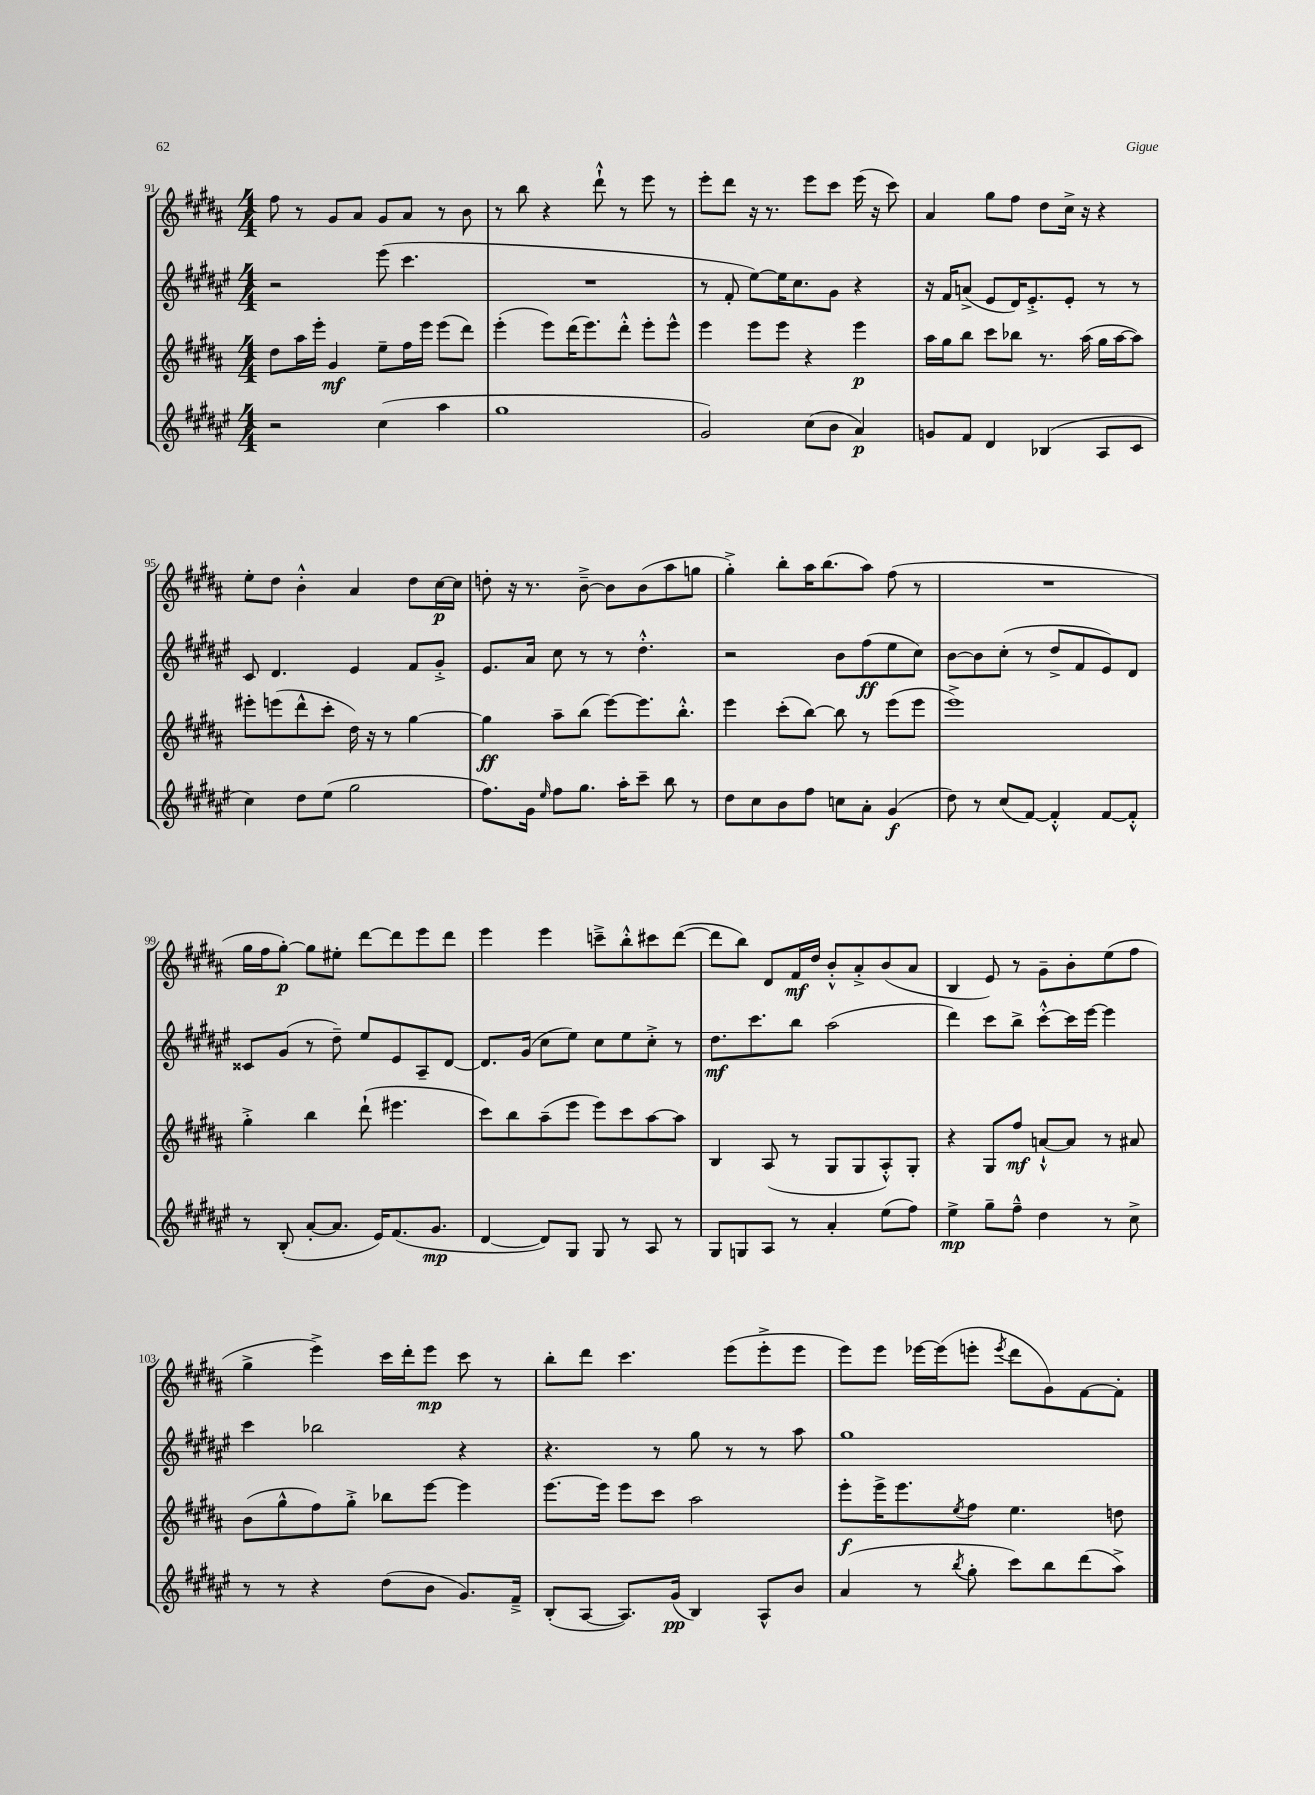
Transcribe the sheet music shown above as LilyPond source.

<<
\new StaffGroup <<
\new Staff = "s0" {
    \clef treble \key b \major \numericTimeSignature \time 4/4
    fis''8 r8 gis'8 ais'8 gis'8 ais'8 r8 b'8 |
    r8 b''8 r4 dis'''8-!-^ r8 e'''8 r8 |
    e'''8-. dis'''8 r16 r8. e'''8 cis'''8 e'''16( r16 cis'''8) |
    ais'4 gis''8 fis''8 dis''8 cis''16-> r16 r4 |
    e''8-. dis''8 b'4-.-^ ais'4 dis''8 cis''16~\p cis''16 |
    d''8-. r16 r8. b'8~---> b'8 b'8( ais''8 g''8 |
    gis''4-.->) b''8-. ais''16 b''8.( ais''8) fis''8( r8 |
    R1 |
    gis''16 fis''16 gis''8~-.\p) gis''8 eis''8-. dis'''8~ dis'''8 e'''8 dis'''8 |
    e'''4 e'''4 c'''8---> b''8-.-^ cis'''8 dis'''8~( |
    dis'''8 b''8) dis'8 fis'16\mf dis''16 b'8-.-^ ais'8-.-> b'8( ais'8 |
    b4 e'8) r8 gis'8-- b'8-. e''8( fis''8 |
    gis''4-> e'''4->) cis'''16 dis'''16-. e'''8\mp cis'''8 r8 |
    b''8-. dis'''8 cis'''4. e'''8( e'''8-.-> e'''8 |
    e'''8) e'''8 ees'''16~ ees'''16( e'''8-. \acciaccatura { e'''8 } dis'''8 gis'8) fis'8~ fis'8-. \bar "|." |
}
\new Staff = "s1" {
    \clef treble \key fis \major \numericTimeSignature \time 4/4
    r2 eis'''8( cis'''4. |
    R1 |
    r8 fis'8-. eis''8~) eis''16 cis''8. gis'8 r4 |
    r16 fis'16 a'8->( eis'8 dis'16) eis'8.-.-> eis'8-. r8 r8 |
    cis'8 dis'4. eis'4 fis'8 gis'8-.-> |
    eis'8. ais'16 cis''8 r8 r8 dis''4.-.-^ |
    r2 b'8 fis''8\ff( eis''8 cis''8) |
    b'8~ b'8 cis''8-.( r8 dis''8-> fis'8 eis'8) dis'8 |
    cisis'8 gis'8( r8 dis''8--) eis''8 eis'8 ais8-- dis'8~ |
    dis'8. gis'16( cis''8 eis''8) cis''8 eis''8 cis''8-.-> r8 |
    dis''8.\mf cis'''8. b''8 ais''2( |
    dis'''4) cis'''8 b''8-> cis'''8~-.-^ cis'''16 eis'''16~ eis'''4 |
    cis'''4 bes''2 r4 |
    r4. r8 gis''8 r8 r8 ais''8 |
    gis''1 \bar "|." |
}
\new Staff = "s2" {
    \clef treble \key b \major \numericTimeSignature \time 4/4
    dis''8 ais''16 e'''16-. gis'4\mf e''8-- fis''16 e'''16 e'''8( dis'''8) |
    e'''4-.( e'''8) dis'''16( e'''8.) dis'''8-.-^ e'''8-. e'''8-^ |
    e'''4 e'''8 e'''8 r4 e'''4\p |
    ais''16 gis''16 b''8 cis'''8 bes''8 r8. ais''16( gis''16 ais''16~ ais''8) |
    eis'''8-. e'''8( dis'''8-^ cis'''8-. dis''16) r16 r8 gis''4~ |
    gis''4\ff ais''8-- b''8( e'''8~) e'''8. b''8.-.-^ |
    e'''4 cis'''8-.( b''8~) b''8 r8 e'''8( e'''8 |
    e'''1->) |
    gis''4-.-> b''4 dis'''8-!( eis'''4. |
    cis'''8) b''8 ais''8--( e'''8 e'''8) cis'''8 ais''8~ ais''8 |
    b4 ais8( r8 gis8 gis8 ais8-.-^) gis8-. |
    r4 gis8 fis''8\mf a'8~-!-^ a'8 r8 ais'8 |
    b'8( gis''8-^ fis''8) gis''8-.-> bes''8 e'''8~ e'''4 |
    e'''8.~ e'''16 e'''8 cis'''8 ais''2 |
    e'''8-.\f e'''16-> e'''8. \acciaccatura { e''8 } fis''8 e''4. d''8 \bar "|." |
}
\new Staff = "s3" {
    \clef treble \key fis \major \numericTimeSignature \time 4/4
    r2 cis''4( ais''4 |
    gis''1 |
    gis'2) cis''8( b'8 ais'4\p) |
    g'8 fis'8 dis'4 bes4( ais8 cis'8 |
    cis''4) dis''8 eis''8( gis''2 |
    fis''8.) gis'16 \grace { eis''16 } fis''8 gis''8. ais''16-. cis'''8-- b''8 r8 |
    dis''8 cis''8 b'8 fis''8 c''8 ais'8-. gis'4\f( |
    dis''8) r8 cis''8( fis'8~) fis'4-.-^ fis'8~ fis'8-.-^ |
    r8 b8-.( ais'8~-. ais'8. eis'16) fis'8.( gis'8.\mp |
    dis'4~ dis'8) gis8 gis8 r8 ais8 r8 |
    gis8 g8 ais8 r8 ais'4-. eis''8( fis''8) |
    eis''4->\mp gis''8-- fis''8---^ dis''4 r8 cis''8-> |
    r8 r8 r4 dis''8( b'8 gis'8.) fis'16---> |
    b8-.( ais8~ ais8.) gis'16\pp( b4) ais8-^ b'8 |
    ais'4( r8 \acciaccatura { b''8 } gis''8-. cis'''8) b''8 dis'''8( ais''8->) \bar "|." |
}
>>
>>
\layout { \context { \Score currentBarNumber = #91 } }
